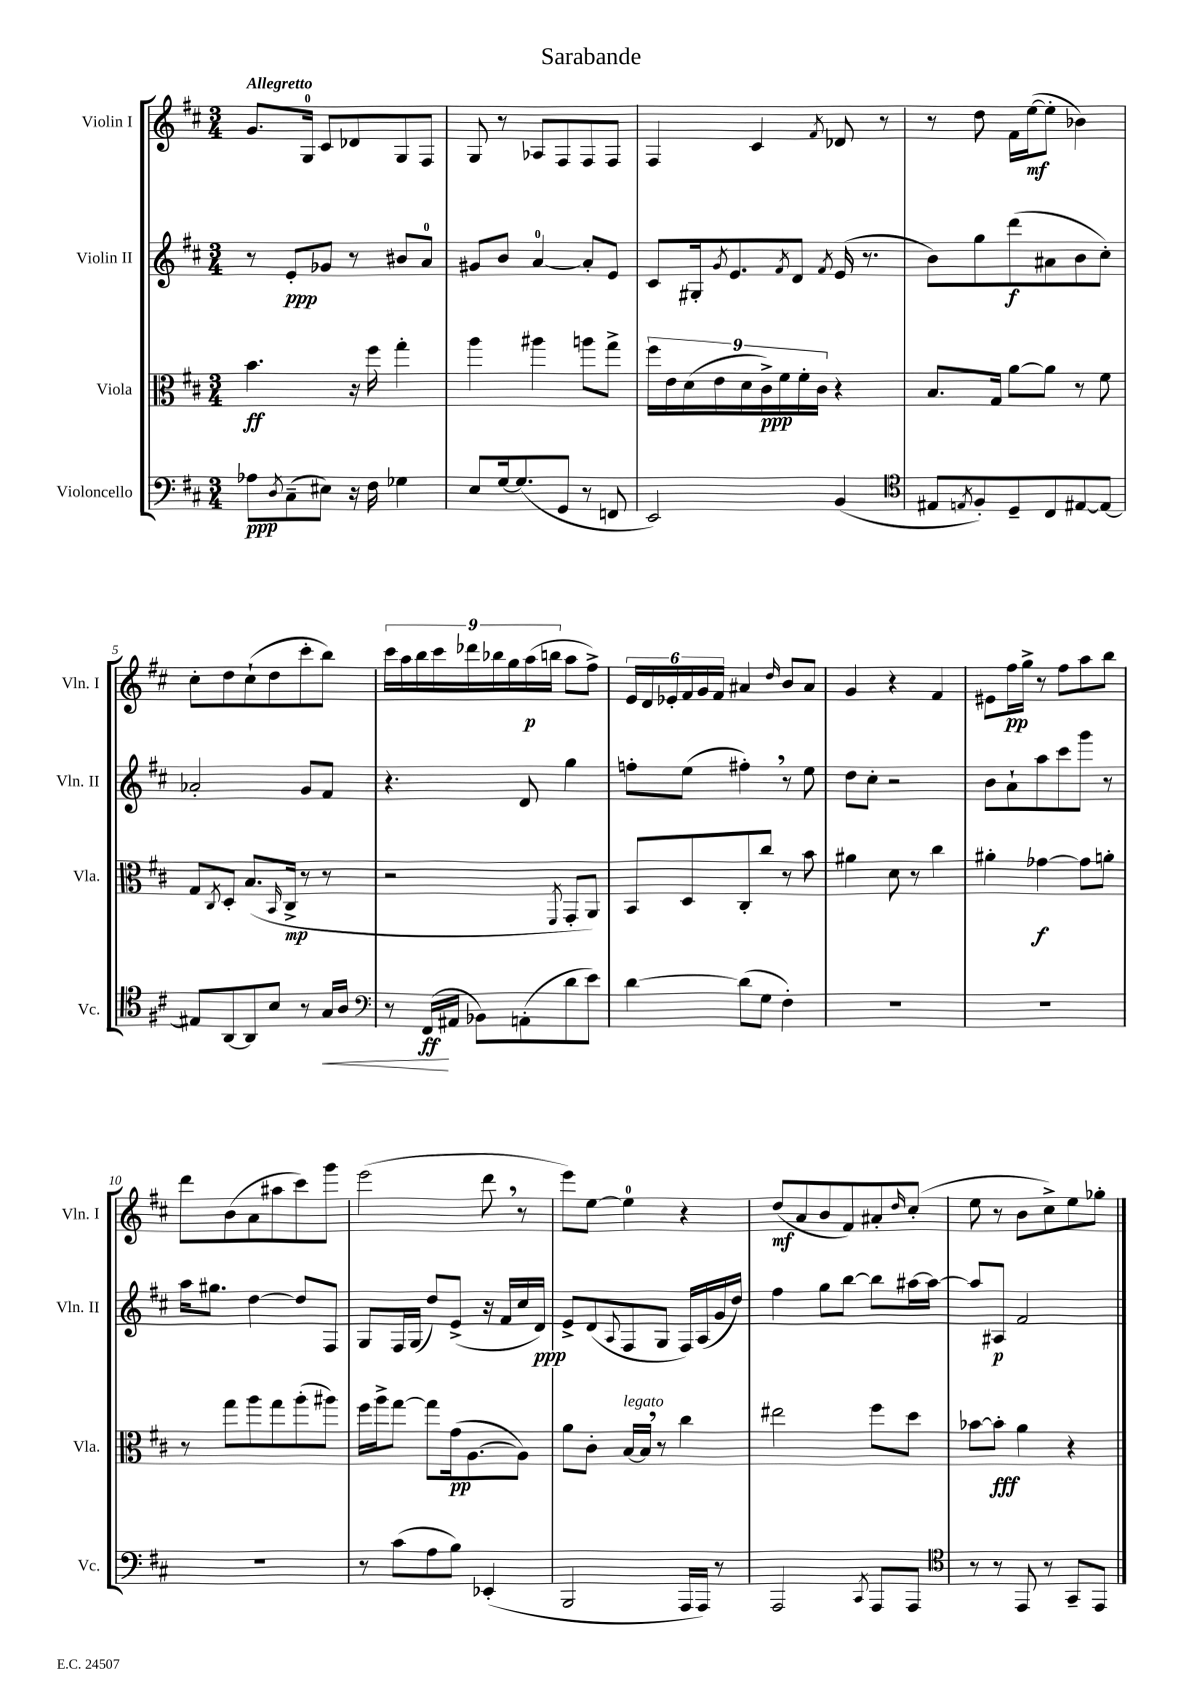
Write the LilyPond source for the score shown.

\header { title = "Sarabande" }
<<
\new StaffGroup <<
\new Staff = "s0" \with { instrumentName = "Violin I" shortInstrumentName = "Vln. I" } {
    \clef treble \key d \major \numericTimeSignature \time 3/4 \tempo "Allegretto"
    g'8. g16-0 cis'8 des'8 g8 fis8 |
    g8 r8 aes8 fis8 fis8 fis8 |
    fis4 cis'4 \acciaccatura { fis'8 } des'8 r8 |
    r8 d''8 fis'16 e''16~\mf( e''8-. bes'4) |
    cis''8-. d''8 cis''8-!( d''8 cis'''8-. b''8) |
    \tuplet 9/8 { cis'''16 a''16 b''16 cis'''16 des'''16 bes''16 g''16 a''16\p( b''16 } a''8 fis''8->) |
    \tuplet 6/4 { e'16 d'16 ees'16-. fis'16 g'16 fis'16 } ais'4 \grace { d''16 } b'8 ais'8 |
    g'4 r4 fis'4 |
    eis'8 fis''16\pp g''16-> r8 fis''8 a''8 b''8 |
    d'''8 b'8( a'8 ais''8 cis'''8) g'''8 |
    e'''2( d'''8 \breathe r8 |
    e'''8) e''8~ e''4-0 r4 |
    d''8\mf( a'8 b'8 fis'8) ais'8-. \grace { d''16 } cis''8-.( |
    e''8 r8 b'8 cis''8->) e''8 ges''8-. \bar "|." |
}
\new Staff = "s1" \with { instrumentName = "Violin II" shortInstrumentName = "Vln. II" } {
    \clef treble \key d \major \numericTimeSignature \time 3/4
    r8 e'8-.\ppp ges'8 r8 bis'8 a'8-0 |
    gis'8 b'8 a'4-0~ a'8-. e'8 |
    cis'8 gis16-. \acciaccatura { g'8 } e'8. \acciaccatura { fis'8 } d'8 \acciaccatura { fis'8 } e'16( r8. |
    b'8) g''8 d'''8\f( ais'8 b'8 cis''8-.) |
    aes'2-. g'8 fis'8 |
    r4. d'8 g''4 |
    f''8-. e''8( fis''4-.) \breathe r8 e''8 |
    d''8 cis''8-. r2 |
    b'8 a'8-! a''8 cis'''8 g'''8 r8 |
    a''16 gis''8. d''4~ d''8 fis8 |
    g8 fis16 g16( d''8) e'8->( r16 fis'16 cis''16 d'16\ppp) |
    e'8-> d'8( \appoggiatura { a8 } fis8 g8 fis16) a16( g'16 d''16) |
    fis''4 g''8 b''8~ b''8 ais''16~ ais''16~ |
    ais''8 ais8\p fis'2 \bar "|." |
}
\new Staff = "s2" \with { instrumentName = "Viola" shortInstrumentName = "Vla." } {
    \clef alto \key d \major \numericTimeSignature \time 3/4
    b'4.\ff r16 fis''16 g''4-. |
    a''4 ais''4 a''8 g''8-> |
    \tuplet 9/8 { fis''16 e'16 d'16( e'16 d'16 cis'16->\ppp) fis'16 fis'16-. cis'16 } r4 |
    b8. g16 a'8~ a'8 r8 fis'8 |
    g8 \acciaccatura { cis8 } d8-. b8.( \grace { b,16 } cis16->\mp r8 r8 |
    r2 \acciaccatura { fis,8 } g,8-. a,8) |
    b,8 d8 cis8-. cis''8 r8 b'8 |
    ais'4 d'8 r8 cis''4 |
    ais'4-. ges'4~\f ges'8 a'8-. |
    r8 g''8 a''8 g''8 a''8-.( ais''8) |
    fis''16 a''16-> g''8~ g''8 g'16\pp( a8.~ a8) |
    a'8 cis'8-. b16~^\markup { \italic "legato" } b16 \breathe r8 cis''4 |
    eis''2 fis''8 d''8 |
    bes'8~ bes'8-.\fff a'4 r4 \bar "|." |
}
\new Staff = "s3" \with { instrumentName = "Violoncello" shortInstrumentName = "Vc." } {
    \clef bass \key d \major \numericTimeSignature \time 3/4
    aes8\ppp \acciaccatura { d8 } cis8--( eis8) r16 fis16 ges4 |
    e8 g16~ g8.( g,8 r8 f,8 |
    e,2) b,4( |
    \clef tenor eis8 \acciaccatura { e8 } fis8-.) d8-- cis8 eis8~ eis8~ |
    eis8 a,8~ a,8 b8 r8 g16\< a16 |
    \clef bass r8 fis,16\ff\!( ais,16 bes,8) a,8-.( d'8 e'8) |
    d'4~ d'8( g8 fis4-.) |
    R2. |
    R2. |
    R2. |
    r8 cis'8( a8 b8) ees,4-.( |
    b,,2 a,,16 a,,16) r8 |
    a,,2 \acciaccatura { cis,8 } a,,8 a,,8 |
    \clef tenor r8 r8 e,8 r8 g,8-- e,8 \bar "|." |
}
>>
>>
